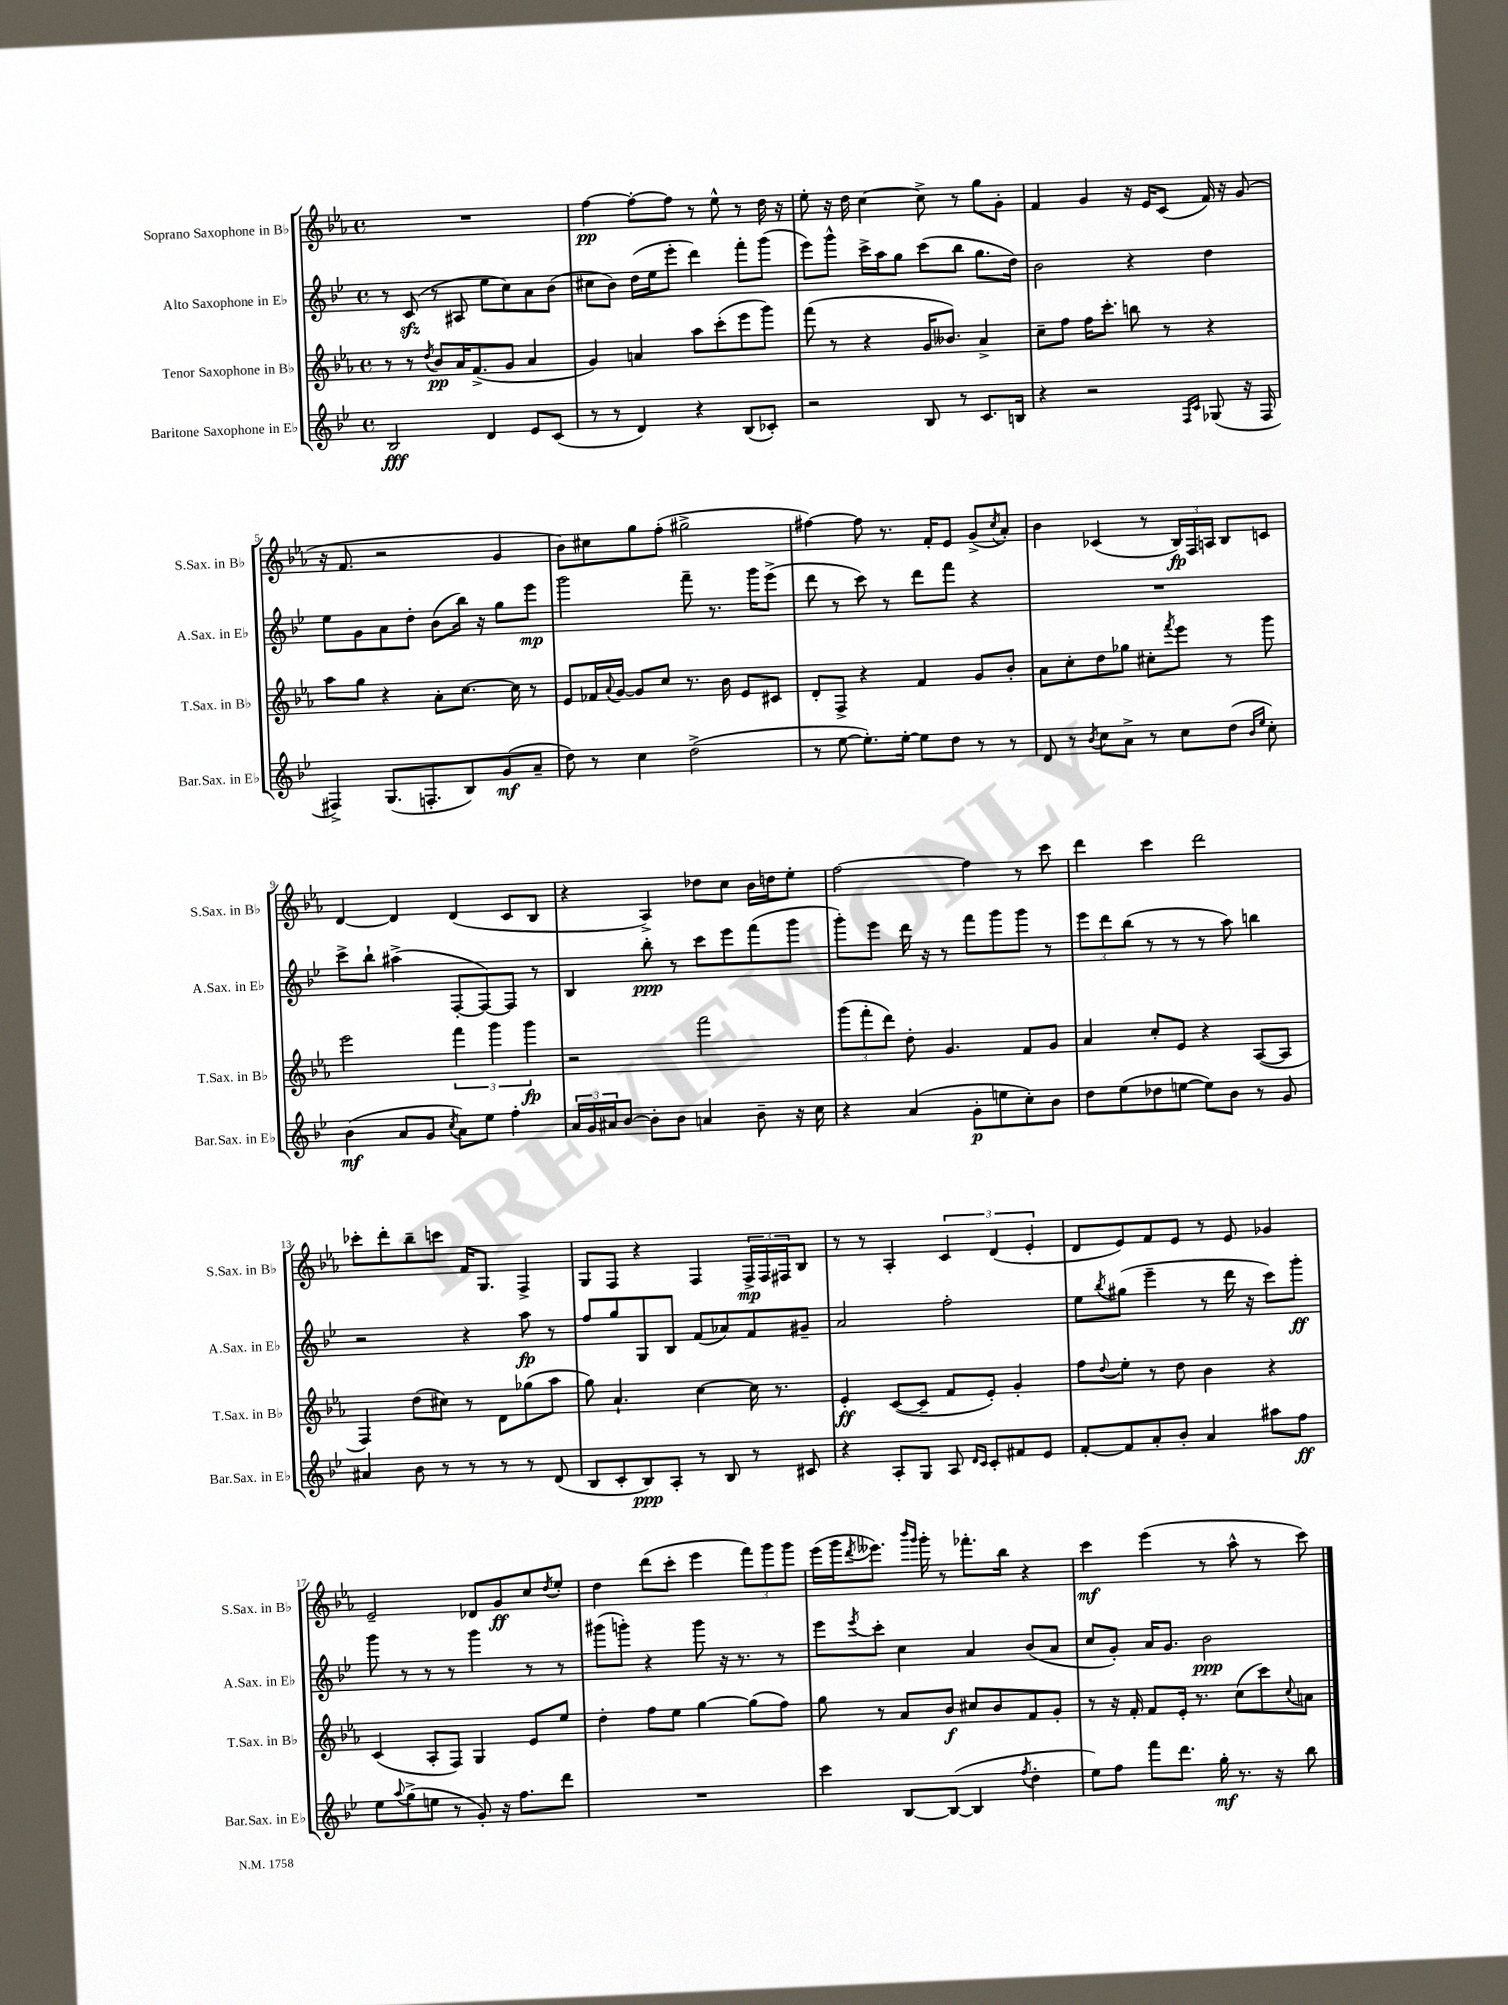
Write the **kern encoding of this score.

**kern	**dynam	**kern	**dynam	**kern	**dynam	**kern	**dynam
*part4	*part4	*part3	*part3	*part2	*part2	*part1	*part1
*staff4	*staff4	*staff3	*staff3	*staff2	*staff2	*staff1	*staff1
*I"Baritone Saxophone in E♭	*	*I"Tenor Saxophone in B♭	*	*I"Alto Saxophone in E♭	*	*I"Soprano Saxophone in B♭	*
*I'Bar.Sax. in E♭	*	*I'T.Sax. in B♭	*	*I'A.Sax. in E♭	*	*I'S.Sax. in B♭	*
*clefG2	*	*clefG2	*	*clefG2	*	*clefG2	*
*k[b-e-]	*	*k[b-e-a-]	*	*k[b-e-]	*	*k[b-e-a-]	*
*M4/4	*	*M4/4	*	*M4/4	*	*M4/4	*
*met(c)	*	*met(c)	*	*met(c)	*	*met(c)	*
=1	=1	=1	=1	=1	=1	=1	=1
2B-/	fff	8r	.	8r	.	1r	.
.	.	8r	.	(8czz/	.	.	.
.	.	8qdd/	.	.	.	.	.
.	.	8b-/L	pp	8r	.	.	.
.	.	16a-/K	.	8A#X/	.	.	.
.	.	(8.f^/	.	.	.	.	.
4d/	.	.	.	8ee-\L	.	.	.
.	.	8g/J	.	8cc\)	.	.	.
8e-/L	.	4a-/	.	8a\	.	.	.
(8c/J	.	.	.	(8b-\J	.	.	.
=2	=2	=2	=2	=2	=2	=2	=2
8r	.	4g/)	.	8cc#X\L	.	[4ff\	pp
8r	.	.	.	8b-\J)	.	.	.
4d/)	.	4an/	.	(16dd\LL	.	8ff'\L_	.
.	.	.	.	16ee-\J	.	.	.
.	.	.	.	8eee-'\J	.	8ff\J]	.
4r	.	8aa-\L	.	4ddd\)	.	8r	.
.	.	(8ccc'\	.	.	.	8ee-^^\	.
(8B-/L	.	8eee-\	.	8fff'\L	.	8r	.
8c-X'/J)	.	8ggg\J)	.	(8ggg\J	.	16dd\	.
.	.	.	.	.	.	16r	.
=3	=3	=3	=3	=3	=3	=3	=3
2r	.	(8fff\	.	8eee-\L)	.	8ee-'\	.
.	.	8r	.	8ggg^^\J	.	16r	.
.	.	.	.	.	.	16dd\	.
.	.	4r	.	16ccc^\LL	.	[4cc\	.
.	.	.	.	16aa\J	.	.	.
.	.	.	.	8gg\J	.	.	.
8B-/	.	16g/KL	.	(8ccc\L	.	8cc^\]	.
.	.	8.b--X/J)	.	.	.	.	.
8r	.	.	.	8bb-\J	.	8r	.
8.c/L	.	4a-^/	.	8.gg\L	.	8gg\L	.
.	.	.	.	.	.	8g'\J	.
16Bn/Jk	.	.	.	16dd\Jk)	.	.	.
=4	=4	=4	=4	=4	=4	=4	=4
4r	.	8cc~\L	.	2b-\	.	4f/	.
.	.	8ff\J	.	.	.	.	.
2r	.	16ff\KL	.	.	.	4g/	.
.	.	8.ccc'\J	.	.	.	.	.
.	.	8bbn\	.	4r	.	16r	.
.	.	.	.	.	.	16e-/KL	.
.	.	8r	.	.	.	(8c/J	.
16qqF/LL	.	.	.	.	.	.	.
16qqc/JJ	.	.	.	.	.	.	.
(8G-X/	.	4r	.	4dd\	.	16f/)	.
.	.	.	.	.	.	16r	.
16r	.	.	.	.	.	(8g/	.
16F/	.	.	.	.	.	.	.
!!LO:LB:g=z
=5	=5	=5	=5	=5	=5	=5	=5
4F#X^/)	.	8aa-\L	.	8ee-\L	.	16r	.
.	.	.	.	.	.	8.f/	.
.	.	8gg\J	.	8g\	.	.	.
(8.G/L	.	4r	.	8a\	.	2r	.
.	.	.	.	8dd'\J	.	.	.
8.Fn'/	.	.	.	.	.	.	.
.	.	8a-'\L	.	(8b-\L	.	.	.
8B-/)	.	[8.cc\J	.	16bb-\Jk)	.	.	.
.	.	.	.	16r	.	.	.
(8g/	mf	.	.	8gg\L	.	4g/	.
.	.	16cc\]	.	.	.	.	.
8a~/J	.	8r	.	8eee-\J	mp	.	.
=6	=6	=6	=6	=6	=6	=6	=6
8dd\)	.	8e-/L	.	2ggg\	.	8b-\L)	.
8r	.	16f-X/L	.	.	.	8cc#X\	.
.	.	8qqa-/	.	.	.	.	.
.	.	[16g/JJ	.	.	.	.	.
4cc\	.	8g/L]	.	.	.	8gg\	.
.	.	8cc/J	.	.	.	(8ff'\J	.
(2dd^\	.	8.r	.	8fff~\	.	2gg#X^\	.
.	.	.	.	8.r	.	.	.
.	.	16b-\	.	.	.	.	.
.	.	8e-/L	.	.	.	.	.
.	.	.	.	16ggg\KL	.	.	.
.	.	8c#X/J	.	(8eee-^\J	.	.	.
=7	=7	=7	=7	=7	=7	=7	=7
8r	.	8d'/L	.	8ddd\	.	[4ff#X\)	.
[8ee-\	.	8F^/J	.	8r	.	.	.
8.ee-'\L])	.	4r	.	8ccc\)	.	8ff#\]	.
.	.	.	.	8r	.	8.r	.
[16ee-'\Jk	.	.	.	.	.	.	.
8ee-\L]	.	4f/	.	8ddd\L	.	.	.
.	.	.	.	.	.	16f'/KL	.
8dd\J	.	.	.	8fff\J	.	8e-/J	.
8r	.	8g/L	.	4r	.	(8g^/L	.
.	.	.	.	.	.	8qcc/	.
8r	.	8b-'/J	.	.	.	8a-'/J)	.
=8	=8	=8	=8	=8	=8	=8	=8
8d/	.	8a-\L	.	1r	.	4b-\	.
8r	.	8cc'\	.	.	.	.	.
8qb-/	.	.	.	.	.	.	.
8cc\L	.	8dd\	.	.	.	(4c-X/	.
8a^\J	.	8gg-X\J	.	.	.	.	.
8r	.	8cc#X'\L	.	.	.	8r	.
.	.	8qfff/	.	.	.	.	.
8cc\L	.	8eee-\J	.	.	.	24B-/LL)	fp
.	.	.	.	.	.	24F/	.
.	.	.	.	.	.	24An/JJ	.
(8dd\J	.	8r	.	.	.	8B-/L	.
16qqb-/LL	.	.	.	.	.	.	.
16qqee-/JJ	.	.	.	.	.	.	.
8cc'\)	.	8ggg\	.	.	.	8cn/J	.
!!LO:LB:g=z
=9	=9	=9	=9	=9	=9	=9	=9
(4b-\	mf	2eee-\	.	8ccc^\L	.	[4d/	.
.	.	.	.	8bb-`\J	.	.	.
8a/L	.	.	.	(4aa#X^\	.	4d/]	.
8g/J	.	.	.	.	.	.	.
8qcc/	.	.	.	.	.	.	.
8a\L)	.	6fff\	.	[8F'/L	.	(4d/	.
8ee-\J	.	.	.	8F/_)	.	.	.
.	.	6ggg\	.	.	.	.	.
4ff'\	.	.	.	8F/J]	.	8c/L	.
.	.	6ggg\	fp	.	.	.	.
.	.	.	.	8r	.	8B-/J	.
=10	=10	=10	=10	=10	=10	=10	=10
24a/LL	.	2r	.	4B-/	.	4r	.
24g/	.	.	.	.	.	.	.
24a#X/J	.	.	.	.	.	.	.
[8b-/J	.	.	.	.	.	.	.
8b-'\L]	.	.	.	8bb-'\	ppp	4A-^/)	.
8b-\J	.	.	.	8r	.	.	.
4an/	.	2fff\	.	8ccc\L	.	8dd-X\L	.
.	.	.	.	8eee-\	.	8cc\J	.
8b-~\	.	.	.	(8fff\	.	16b-\LL	.
.	.	.	.	.	.	16ddn\J	.
16r	.	.	.	8ggg\J	.	8ee-'\J	.
16cc\	.	.	.	.	.	.	.
=11	=11	=11	=11	=11	=11	=11	=11
4r	.	(12ggg\L	.	8ggg'\L)	.	[2ff\	.
.	.	12fff'\	.	.	.	.	.
.	.	.	.	8eee-\J	.	.	.
.	.	12ddd\J)	.	.	.	.	.
(4a/	.	8dd'\	.	16ddd\	.	.	.
.	.	.	.	16r	.	.	.
.	.	4.g/	.	8r	.	.	.
8g'\L	p	.	.	8fff\L	.	4ff\]	.
8een\	.	.	.	8ggg\	.	.	.
8cc'\)	.	8f/L	.	8ggg\J	.	8r	.
8b-\J	.	8g/J	.	8r	.	8ccc\	.
=12	=12	=12	=12	=12	=12	=12	=12
8dd\L	.	4a-/	.	12eee-\L	.	4ddd\	.
.	.	.	.	12ddd\	.	.	.
(8ee-\	.	.	.	.	.	.	.
.	.	.	.	(12bb-\J	.	.	.
8dd-X\	.	8cc'/L	.	8r	.	4ccc\	.
[8een\J	.	8e-/J	.	8r	.	.	.
8ee\L])	.	4r	.	8r	.	2ddd\	.
8b-\J	.	.	.	8aa\)	.	.	.
8r	.	([8A-/L	.	4bbn\	.	.	.
8g/	.	8A-/J]	.	.	.	.	.
!!LO:LB:g=z
=13	=13	=13	=13	=13	=13	=13	=13
4a#X/	.	4F/)	.	2r	.	8ccc-X'\L	.
.	.	.	.	.	.	8ddd'\	.
8b-\	.	(8dd\L	.	.	.	8bb-~\	.
8r	.	8cc#X\J)	.	.	.	8cccn\J	.
8r	.	8r	.	4r	.	16f/KL	.
.	.	.	.	.	.	8.G/J	.
8r	.	8d\L	.	.	.	.	.
8r	.	(8gg-X\	.	8aa\	fp	4F^/	.
(8d/	.	8aa-\J	.	8r	.	.	.
=14	=14	=14	=14	=14	=14	=14	=14
8B-/L	.	8gg\)	.	8ff/L	.	8G/L	.
8c'/	.	4.a-`/	.	8gg/	.	8F/J	.
8B-/)	ppp	.	.	8G/	.	4r	.
8A'/J	.	.	.	8B-/J	.	.	.
8r	.	[4cc\	.	(8f/L	.	4F/	.
8B-/	.	.	.	8a-X/)	.	.	.
8r	.	16cc\]	.	8f/	.	24F^/LL	mp
.	.	.	.	.	.	24F/	.
.	.	8.r	.	.	.	.	.
.	.	.	.	.	.	24F#X/J	.
8c#X/	.	.	.	8g#X~/J	.	8B-/J	.
=15	=15	=15	=15	=15	=15	=15	=15
4r	.	4e-'/	ff	2a/	.	8r	.
.	.	.	.	.	.	8r	.
8A'/L	.	([8c/L	.	.	.	4A-'/	.
8G/J	.	8c~/J]	.	.	.	.	.
8A/	.	8f/L	.	2ff'\	.	6c/	.
16qqd/LL	.	.	.	.	.	.	.
16qqc/JJ	.	.	.	.	.	.	.
8c'/L	.	8e-'/J)	.	.	.	.	.
.	.	.	.	.	.	(6d/	.
8f#X/	.	4g'/	.	.	.	.	.
.	.	.	.	.	.	6e-'/	.
8e-/J	.	.	.	.	.	.	.
=16	=16	=16	=16	=16	=16	=16	=16
[8f'/L	.	8ff\L	.	8ee-\L	.	8d/L	.
.	.	8qqdd/	.	8qbb-/	.	.	.
8f/]	.	8ee-'\J	.	(8gg#X\J	.	8e-/)	.
8a'/	.	8r	.	4eee-~\	.	8f/	.
8b-'/J	.	8dd\	.	.	.	8e-/J	.
4a/	.	4b-\	.	8r	.	8r	.
.	.	.	.	16ddd\	.	8e-/	.
.	.	.	.	16r	.	.	.
8aa#X\L	.	4r	.	8ccc\L)	.	4g-X/	.
8ff\J	ff	.	.	8ggg'\J	ff	.	.
!!LO:LB:g=z
=17	=17	=17	=17	=17	=17	=17	=17
8ee-\L	.	(4c/	.	8ggg\	.	2e-~/	.
8qqaa/	.	.	.	.	.	.	.
(8gg^\	.	.	.	8r	.	.	.
8een\J	.	8A-'/L	.	8r	.	.	.
8r	.	8F/J)	.	8r	.	.	.
8g'/)	.	4G/	.	4ggg\	.	8d-X/L	.
16r	.	.	.	.	.	8g/	ff
8.ff\L	.	.	.	.	.	.	.
.	.	8e-/L	.	8r	.	8cc/	.
.	.	.	.	.	.	8qdd/	.
8ddd\J	.	8ee-/J	.	8r	.	8ee-'/J	.
=18	=18	=18	=18	=18	=18	=18	=18
1r	.	4dd'\	.	(8ggg#X\L	.	4dd\	.
.	.	.	.	8gggn'\J)	.	.	.
.	.	8ff\L	.	4r	.	(8ddd\L	.
.	.	8ee-\J	.	.	.	8ccc'\J	.
.	.	[4gg\	.	8ggg\	.	4eee-\	.
.	.	.	.	16r	.	.	.
.	.	.	.	8.r	.	.	.
.	.	(8gg\L]	.	.	.	12fff\L)	.
.	.	.	.	.	.	12ggg\	.
.	.	8ff\J)	.	8r	.	.	.
.	.	.	.	.	.	12ggg\J	.
=19	=19	=19	=19	=19	=19	=19	=19
4ccc\	.	8gg\	.	8eee-\L	.	(16eee-\LL	.
.	.	.	.	.	.	16ggg\J	.
.	.	.	.	8qeee-/	.	8qddd/	.
.	.	8r	.	8ccc'\J	.	8.eee--X\J)	.
[8B-/L	.	8a-/L	.	4cc\	.	.	.
.	.	.	.	.	.	16qqbbb-/LL	.
.	.	.	.	.	.	16qqggg/JJ	.
.	.	.	.	.	.	16ggg'\	.
(8B-/J_	.	8b-/J	f	.	.	8r	.
4B-/]	.	8cc#X/L	.	4a/	.	8.fff-X'\L	.
.	.	8b-/	.	.	.	.	.
.	.	.	.	.	.	16bb-\Jk	.
8qff/	.	.	.	.	.	.	.
4dd'\	.	8f/	.	(8b-/L	.	4r	.
.	.	8g'/J	.	8a/J	.	.	.
=20	=20	=20	=20	=20	=20	=20	=20
8ee-\L)	.	8r	.	8cc/L	.	4ccc\	mf
8ff\J	.	16r	.	8g'/J)	.	.	.
.	.	16f'/	.	.	.	.	.
8fff\L	.	8f/L	.	16a/KL	.	(4eee-\	.
.	.	.	.	8.g/J	.	.	.
8.ddd\J	.	16e-'/Jk	.	.	.	.	.
.	.	8.r	.	.	.	.	.
.	.	.	.	2b-\	ppp	8r	.
16gg'\	mf	.	.	.	.	.	.
8.r	.	(8cc\L	.	.	.	8aa-^^\	.
.	.	8ccc\)	.	.	.	8r	.
16r	.	.	.	.	.	.	.
.	.	8qqcc/	.	.	.	.	.
8bb-\	.	8an\J	.	.	.	8ccc\)	.
==	==	==	==	==	==	==	==
*-	*-	*-	*-	*-	*-	*-	*-
